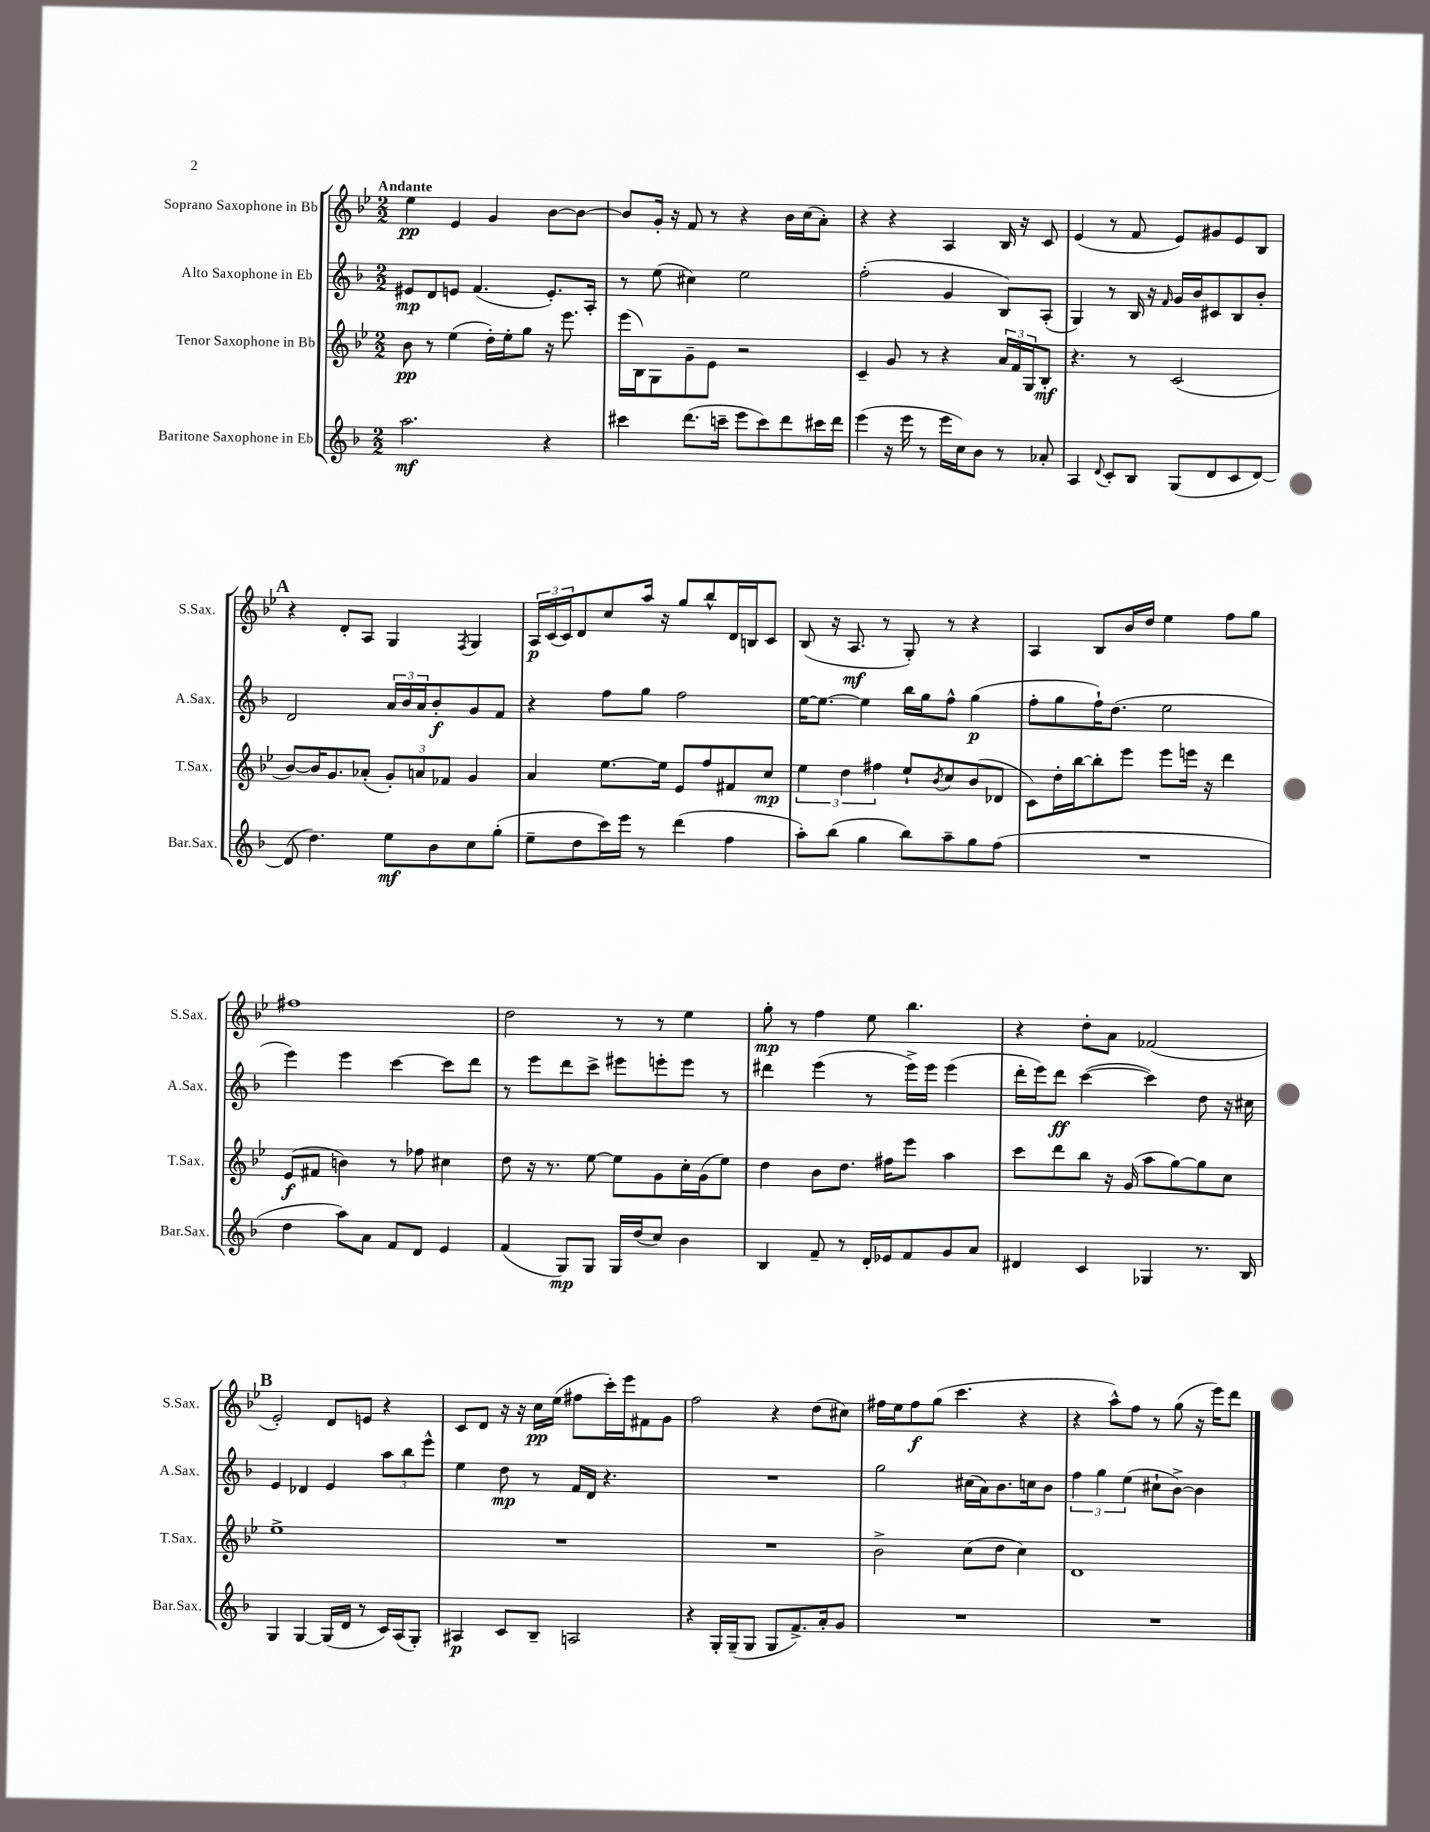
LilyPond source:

<<
\new StaffGroup <<
\new Staff = "s0" \with { instrumentName = "Soprano Saxophone in Bb" shortInstrumentName = "S.Sax." } {
    \clef treble \key bes \major \numericTimeSignature \time 2/2 \tempo "Andante"
    ees''4\pp ees'4 g'4 bes'8~ bes'8~ |
    bes'8 g'16-. r16 f'8 r8 r4 bes'16 c''16( a'8-.) |
    r4 r4 a4 bes16 r16 c'8 |
    ees'4( r8 f'8 ees'8) gis'8 ees'8 bes8 |
    \mark \markup { \bold "A" } r4 d'8-. a8 g4 \acciaccatura { f8 } g4 |
    \tuplet 3/2 { a16\p c'16( c'16) } d'8 c''8 a''16 r16 g''8 bes''8-^ d'16 b16 c'8 |
    bes8( r16 a8.\mf r8 g8-.) r8 r4 |
    a4 bes8 bes'16 d''16 ees''4 f''8 g''8 |
    fis''1 |
    d''2 r8 r8 ees''4 |
    g''8-.\mp r8 f''4 ees''8 bes''4. |
    r4 d''8-. a'8 fes'2( |
    \mark \markup { \bold "B" } ees'2-.) d'8 e'8 r4 |
    c'8 d'8 r16 r16 c''16\pp ees''16( fis''8 c'''16-.) ees'''16 fis'8 g'8 |
    f''2 r4 d''8( cis''8) |
    fis''16 ees''16 fis''8\f g''8( c'''4. r4 |
    r4 a''8-^) f''8 r8 g''8( r16 ees'''16) d'''8 \bar "|." |
}
\new Staff = "s1" \with { instrumentName = "Alto Saxophone in Eb" shortInstrumentName = "A.Sax." } {
    \clef treble \key f \major \numericTimeSignature \time 2/2
    eis'8\mp d'8 e'8 f'4.( e'8.-.) a16-. |
    r8 e''8( cis''4) e''2 |
    f''2-.( g'4 bes8) a8-.( |
    g4) r8 bes16 r16 \grace { f'16 } g'16 bes'16 cis'8 bes8 bes'8-. |
    \mark \markup { \bold "A" } d'2 \tuplet 3/2 { a'16 bes'16 a'16 } bes'8-.\f g'8 f'8 |
    r4 f''8 g''8 f''2 |
    e''16~ e''8.~ e''4 bes''16 g''16 f''8-^ g''4\p( |
    f''8-. g''8 f''16-!) d''8.( e''2 |
    e'''4) e'''4 c'''4~ c'''8 d'''8 |
    r8 e'''8 d'''8 c'''8-> eis'''8 e'''8-. e'''8 r8 |
    dis'''4 e'''4( r8 e'''16->) e'''16 e'''4( |
    d'''16-. e'''16) d'''8\ff c'''4~( c'''4) d''8 r16 cis''16 |
    \mark \markup { \bold "B" } e'4 des'4 e'4 \tuplet 3/2 { a''8 bes''8 e'''8-^ } |
    e''4 d''8\mp r8 f'16 d'16 r4. |
    R1 |
    g''2 cis''16( a'16) bes'8. c''16 bes'8 |
    \tuplet 3/2 { f''4 g''4 e''4( } cis''8-! bes'8~->) bes'4 \bar "|." |
}
\new Staff = "s2" \with { instrumentName = "Tenor Saxophone in Bb" shortInstrumentName = "T.Sax." } {
    \clef treble \key bes \major \numericTimeSignature \time 2/2
    bes'8\pp r8 ees''4( d''16-.) ees''16-. g''8 r16 ees'''8. |
    ees'''16( bes16) g8 g'8-- ees'8 r2 |
    c'4-- g'8 r8 r4 \tuplet 3/2 { a'16 f'16 g16 } bes8-.\mf |
    r4. r8 c'2( |
    \mark \markup { \bold "A" } bes'8~) bes'16 g'8. aes'8-.( \tuplet 3/2 { g'8-.) a'8 fes'8 } g'4 |
    a'4 ees''8.~ ees''16 ees'8 f''8 fis'8 c''8\mp |
    \tuplet 3/2 { ees''4 d''4 fis''4 } ees''8-! \acciaccatura { bes'8 } c''8 bes'8( des'8 |
    c'8) d''16-. bes''16~ bes''8-. ees'''8 ees'''8 e'''16 r16 d'''4 |
    ees'8\f( fis'8 b'4) r8 fes''8 cis''4 |
    d''8 r16 r8. ees''8~ ees''8 g'8 c''16-. g'16( ees''8) |
    d''4 bes'8 d''8. fis''16 ees'''8 a''4 |
    c'''8 d'''8 bes''8 r16 g'16( a''8 g''8~) g''8 c''8 |
    \mark \markup { \bold "B" } ees''1-> |
    R1 |
    R1 |
    bes'2-> c''8( d''8 c''4) |
    d'1 \bar "|." |
}
\new Staff = "s3" \with { instrumentName = "Baritone Saxophone in Eb" shortInstrumentName = "Bar.Sax." } {
    \clef treble \key f \major \numericTimeSignature \time 2/2
    a''2.\mf r4 |
    cis'''4 d'''8.( c'''16-- e'''8 c'''8) d'''8 cis'''16 d'''16 |
    e'''4( r16 e'''16 r8 e'''16 c''16) bes'8 r8 aes'8-. |
    a4 \appoggiatura { d'8 } c'8-. bes8 g8( d'8 c'8 d'8~) |
    \mark \markup { \bold "A" } d'8( d''4.) e''8\mf bes'8 c''8 g''8-.( |
    e''8-- d''8 c'''16) e'''16 r8 d'''4( f''4 |
    a''8-.) bes''8( g''4 bes''8) a''8-- g''8 f''8( |
    R1 |
    d''4 a''8) a'8 f'8 d'8 e'4 |
    f'4( g8\mp) g8 g16 d''16( c''8) bes'4 |
    bes4 f'8-- r8 d'16-. ees'16 f'8 g'8 a'8 |
    dis'4 c'4 ges4 r8. bes16 |
    \mark \markup { \bold "B" } g4 g4~ g16( d'16 r8 c'16) a16( g8-.) |
    ais4\p c'8 bes8-- a2 |
    r4 g16-. g16--( g8 g8 f'8.->) a'16-. g'8 |
    R1 |
    R1 \bar "|." |
}
>>
>>
\layout { \context { \Score \remove "Bar_number_engraver" } }
